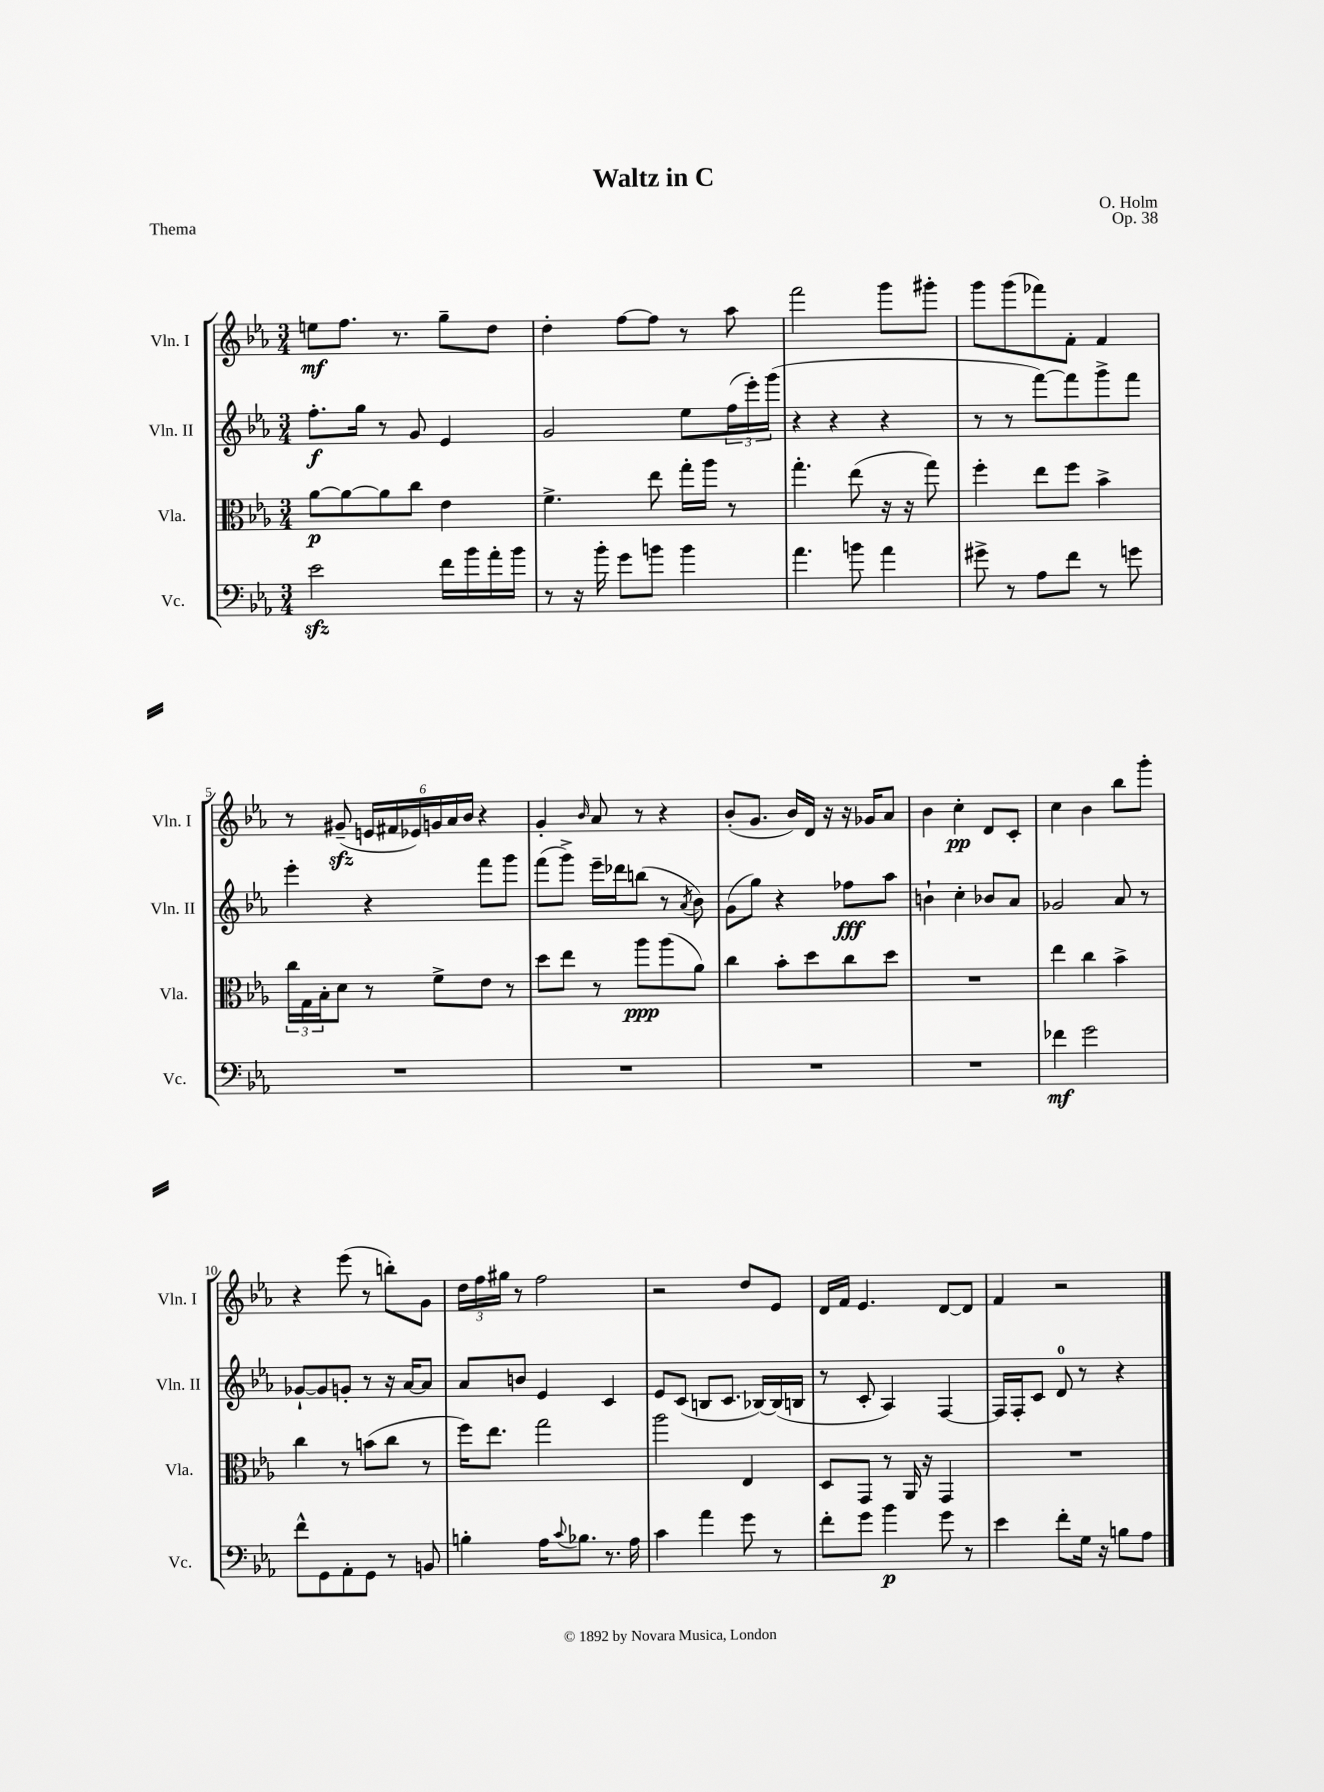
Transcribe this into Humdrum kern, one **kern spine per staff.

**kern	**dynam	**kern	**dynam	**kern	**dynam	**kern	**dynam
*part4	*part4	*part3	*part3	*part2	*part2	*part1	*part1
*staff4	*staff4	*staff3	*staff3	*staff2	*staff2	*staff1	*staff1
*I"Vc.	*	*I"Vla.	*	*I"Vln. II	*	*I"Vln. I	*
*I'Vc.	*	*I'Vla.	*	*I'Vln. II	*	*I'Vln. I	*
*clefF4	*	*clefC3	*	*clefG2	*	*clefG2	*
*k[b-e-a-]	*	*k[b-e-a-]	*	*k[b-e-a-]	*	*k[b-e-a-]	*
*M3/4	*	*M3/4	*	*M3/4	*	*M3/4	*
=1	=1	=1	=1	=1	=1	=1	=1
2e-zz\	.	[8a-\L	p	8.ff'\L	f	8een\L	mf
.	.	8a-\_	.	.	.	8.ff\J	.
.	.	.	.	16gg\Jk	.	.	.
.	.	8a-\]	.	8r	.	.	.
.	.	.	.	.	.	8.r	.
.	.	8cc\J	.	8g/	.	.	.
16f\LL	.	4e-\	.	4e-/	.	8gg~\L	.
16b-\	.	.	.	.	.	.	.
16a-'\	.	.	.	.	.	8dd\J	.
16b-\JJ	.	.	.	.	.	.	.
=2	=2	=2	=2	=2	=2	=2	=2
8r	.	4.f^\	.	2g/	.	4dd'\	.
16r	.	.	.	.	.	.	.
16b-'\	.	.	.	.	.	.	.
8g\L	.	.	.	.	.	[8ff\L	.
8bn\J	.	8ee-\	.	.	.	8ff\J]	.
4b\	.	16gg'\LL	.	8ee-\L	.	8r	.
.	.	16aa-\JJ	.	.	.	.	.
.	.	8r	.	(24ff\L	.	8aa-\	.
.	.	.	.	24eee-'\)	.	.	.
.	.	.	.	(24ggg\JJ	.	.	.
=3	=3	=3	=3	=3	=3	=3	=3
4.a-\	.	4.gg'\	.	4r	.	2fff\	.
.	.	.	.	4r	.	.	.
8bn\	.	(8ee-\	.	.	.	.	.
4a-\	.	16r	.	4r	.	8ggg\L	.
.	.	16r	.	.	.	.	.
.	.	8gg\)	.	.	.	8ggg#X'\J	.
=4	=4	=4	=4	=4	=4	=4	=4
8g#X^\	.	4ff'\	.	8r	.	8ggg\L	.
8r	.	.	.	8r	.	(8ggg\	.
8A-\L	.	8ee-\L	.	[8fff\L)	.	8fff-X\)	.
8f\J	.	8ff\J	.	8fff\]	.	8f'\J	.
8r	.	4b-^\	.	8ggg^\	.	4f/	.
8gn\	.	.	.	8fff\J	.	.	.
!!LO:LB:g=z
=5	=5	=5	=5	=5	=5	=5	=5
2.r	.	24cc\LL	.	4eee-'\	.	8r	.
.	.	24G\	.	.	.	.	.
.	.	24B-'\J	.	.	.	.	.
.	.	8d\J	.	.	.	(8g#Xzz~/	.
.	.	8r	.	4r	.	24en/LL	.
.	.	.	.	.	.	24f#X/	.
.	.	.	.	.	.	24e-X/)	.
.	.	8f^\L	.	.	.	24gn/	.
.	.	.	.	.	.	24a-/	.
.	.	.	.	.	.	24b-/JJ	.
.	.	8e-\J	.	8fff\L	.	4r	.
.	.	8r	.	8ggg\J	.	.	.
=6	=6	=6	=6	=6	=6	=6	=6
2.r	.	8dd\L	.	(8fff\L	.	4g'/	.
.	.	8ee-\J	.	8ggg^\J)	.	.	.
.	.	.	.	.	.	16qqb-/	.
.	.	8r	.	16eee-~\LL	.	8a-/	.
.	.	.	.	16ddd-X\J	.	.	.
.	.	8aa-\L	ppp	(8bbn\J	.	8r	.
.	.	(8aa-\	.	8r	.	4r	.
.	.	.	.	8qa-/	.	.	.
.	.	8a-\J)	.	8b-\)	.	.	.
=7	=7	=7	=7	=7	=7	=7	=7
2.r	.	4cc\	.	(8g\L	.	(8b-'/L	.
.	.	.	.	8gg\J)	.	8.g/J	.
.	.	8b-'\L	.	4r	.	.	.
.	.	.	.	.	.	16b-/LL)	.
.	.	8dd\	.	.	.	16d/JJ	.
.	.	.	.	.	.	16r	.
.	.	8cc\	.	8ff-X\L	fff	16r	.
.	.	.	.	.	.	16g-X/KL	.
.	.	8dd\J	.	8aa-\J	.	8a-/J	.
=8	=8	=8	=8	=8	=8	=8	=8
2.r	.	2.r	.	4bn`\	.	4b-\	.
.	.	.	.	4cc'\	.	4cc'\	pp
.	.	.	.	8b-X/L	.	8d/L	.
.	.	.	.	8a-/J	.	8c'/J	.
=9	=9	=9	=9	=9	=9	=9	=9
4f-X\	mf	4ee-\	.	2g-X/	.	4cc\	.
2g\	.	4cc\	.	.	.	4b-\	.
.	.	4b-^\	.	8a-/	.	8bb-\L	.
.	.	.	.	8r	.	8ggg'\J	.
!!LO:LB:g=z
=10	=10	=10	=10	=10	=10	=10	=10
8f^^\L	.	4cc\	.	[8g-X`/L	.	4r	.
8GG\	.	.	.	8g-/]	.	.	.
8AA-'\	.	8r	.	8gn'/J	.	(8eee-\	.
8GG\J	.	(8bn\L	.	8r	.	8r	.
8r	.	8cc\J	.	16r	.	8bbn'\L)	.
.	.	.	.	[16a-/KL	.	.	.
8BBn/	.	8r	.	8a-/J]	.	8g\J	.
=11	=11	=11	=11	=11	=11	=11	=11
4Bn'\	.	16ff\KL)	.	8a-/L	.	24dd\LL	.
.	.	.	.	.	.	24ff\	.
.	.	8.ee-\J	.	.	.	.	.
.	.	.	.	.	.	24gg#X\JJ	.
.	.	.	.	8bn/J	.	8r	.
16A-\KL	.	2gg\	.	4e-/	.	2ff\	.
8qqc/	.	.	.	.	.	.	.
8.B-X\J	.	.	.	.	.	.	.
8.r	.	.	.	4c/	.	.	.
16A-\	.	.	.	.	.	.	.
=12	=12	=12	=12	=12	=12	=12	=12
4c\	.	2aa-\	.	8e-/L	.	2r	.
.	.	.	.	(8c/J	.	.	.
4a-\	.	.	.	8Bn/L	.	.	.
.	.	.	.	8.c/J	.	.	.
8g\	.	4E-/	.	.	.	8dd/L	.
.	.	.	.	[16B-X/LL)	.	.	.
8r	.	.	.	(16B-/]	.	8e-/J	.
.	.	.	.	16Bn/JJ	.	.	.
=13	=13	=13	=13	=13	=13	=13	=13
8f'\L	.	8D/L	.	8r	.	16d/LL	.
.	.	.	.	.	.	16f/JJ	.
8g\J	.	8GG/J	.	8c'/	.	4.e-/	.
4b-\	p	8r	.	4A-/)	.	.	.
.	.	16AA-/	.	.	.	.	.
.	.	16r	.	.	.	.	.
8g\	.	4GG/	.	[4F/	.	[8d/L	.
8r	.	.	.	.	.	8d/J]	.
=14	=14	=14	=14	=14	=14	=14	=14
4e-\	.	2.r	.	16F/LL]	.	4f/	.
.	.	.	.	16F'/J	.	.	.
.	.	.	.	8c/J	.	.	.
8f'\L	.	.	.	8d/	.	2r	.
16G\Jk	.	.	.	8r	.	.	.
16r	.	.	.	.	.	.	.
8Bn\L	.	.	.	4r	.	.	.
8A-\J	.	.	.	.	.	.	.
==	==	==	==	==	==	==	==
*-	*-	*-	*-	*-	*-	*-	*-
